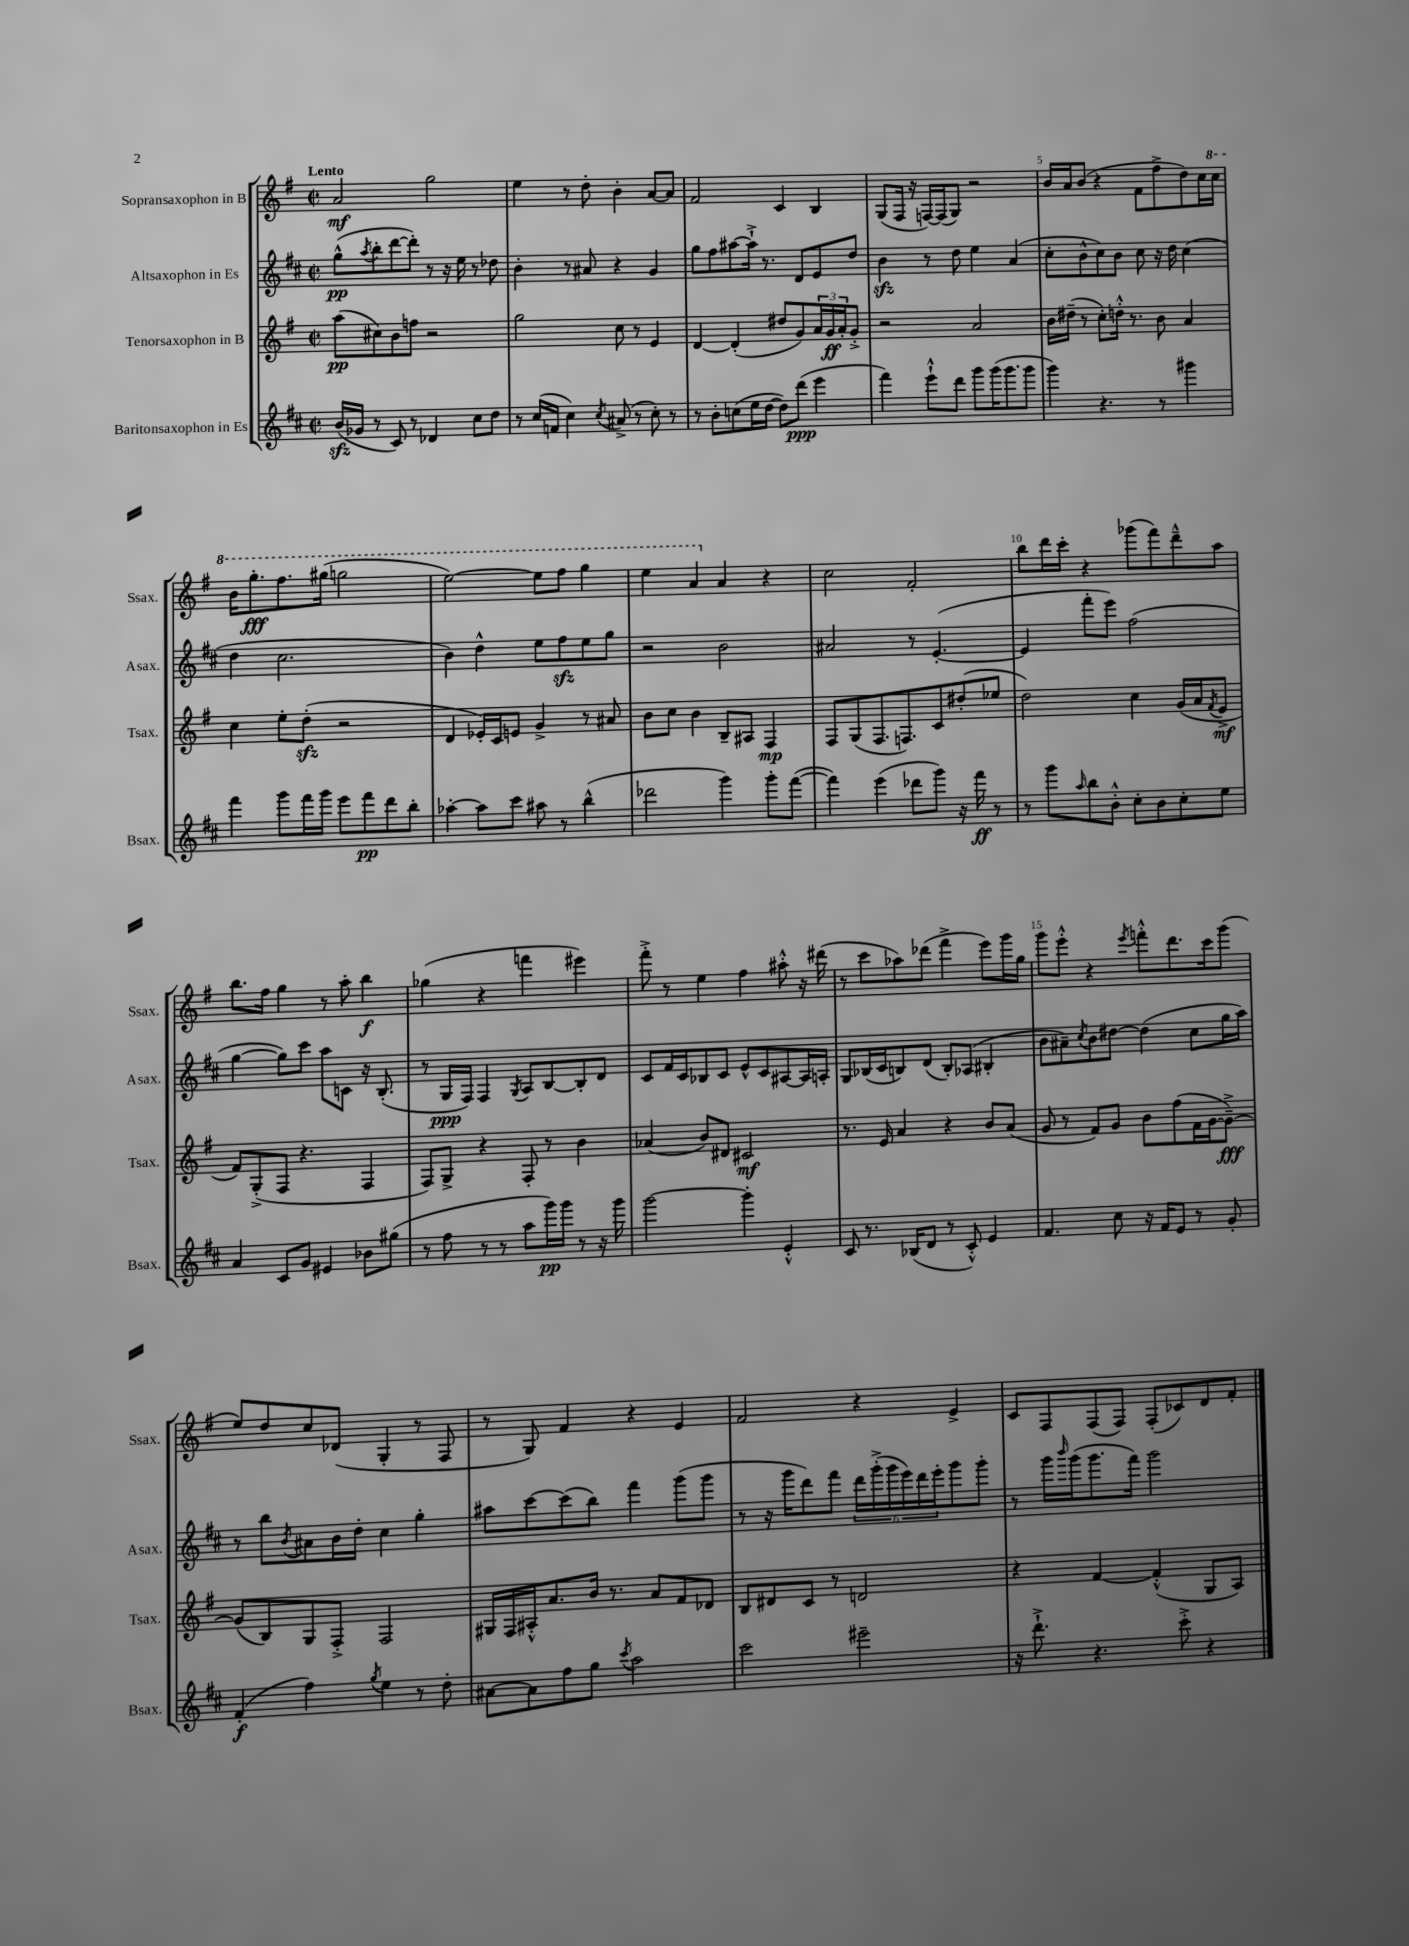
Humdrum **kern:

**kern	**dynam	**kern	**dynam	**kern	**dynam	**kern	**dynam
*part4	*part4	*part3	*part3	*part2	*part2	*part1	*part1
*staff4	*staff4	*staff3	*staff3	*staff2	*staff2	*staff1	*staff1
*I"Baritonsaxophon in Es	*	*I"Tenorsaxophon in B	*	*I"Altsaxophon in Es	*	*I"Sopransaxophon in B	*
*I'Bsax.	*	*I'Tsax.	*	*I'Asax.	*	*I'Ssax.	*
*clefG2	*	*clefG2	*	*clefG2	*	*clefG2	*
*k[f#c#]	*	*k[f#]	*	*k[f#c#]	*	*k[f#]	*
*M2/2	*	*M2/2	*	*M2/2	*	*M2/2	*
*met(c|)	*	*met(c|)	*	*met(c|)	*	*met(c|)	*
=1	=1	=1	=1	=1	=1	=1	=1
!	!	!	!	!	!	!LO:TX:a:B:t=Lento	!
(16bzz/LL	.	(8aa\L	pp	(8gg^^\L	pp	2a/	mf
16g-X/JJ	.	.	.	.	.	.	.
.	.	.	.	8qaa/	.	.	.
8r	.	8cc#X\)	.	8bb'\	.	.	.
8c#/)	.	8b\	.	[8ddd\	.	.	.
8r	.	8ffn\J	.	8ddd'\J])	.	.	.
4d-X/	.	2r	.	8r	.	2gg\	.
.	.	.	.	16r	.	.	.
.	.	.	.	16ee\	.	.	.
8cc#\L	.	.	.	8r	.	.	.
8dd\J	.	.	.	8dd-X\	.	.	.
=2	=2	=2	=2	=2	=2	=2	=2
8r	.	2gg\	.	4b'\	.	4ee\	.
(16cc#/LL	.	.	.	.	.	.	.
16fn/JJ	.	.	.	.	.	.	.
4cc#\)	.	.	.	8r	.	8r	.
.	.	.	.	8a#X/	.	8dd'\	.
8qcc#/	.	.	.	.	.	.	.
(8a#X^/	.	8cc\	.	4r	.	4b'\	.
8r	.	8r	.	.	.	.	.
8cc#'\)	.	4e/	.	4g/	.	[8a/L	.
8r	.	.	.	.	.	8a/J]	.
=3	=3	=3	=3	=3	=3	=3	=3
8r	.	[4d/	.	8gg\L	.	2f#/	.
8b'\L	.	.	.	8ff#\	.	.	.
(8ccn\	.	(4d'/]	.	[8aa#X\	.	.	.
16ee\L	.	.	.	16aa#`^\Jk]	.	.	.
[16dd\JJ	.	.	.	8.r	.	.	.
8dd\L])	.	8dd#X/L	.	.	.	4c/	.
(8ddd\J	ppp	8g/)	.	8d/L	.	.	.
4eee\	.	24a/L	.	8e/	.	4B/	.
.	.	24g/	ff	.	.	.	.
.	.	24a'/J	.	.	.	.	.
.	.	8g'^/J	.	8dd/J	.	.	.
=4	=4	=4	=4	=4	=4	=4	=4
4fff#\)	.	2r	.	4bzz\	.	(8G/L	.
.	.	.	.	.	.	16F#/Jk	.
.	.	.	.	.	.	16r	.
8eee`^^\L	.	.	.	8r	.	[16Fn/LL)	.
.	.	.	.	.	.	(16F/J]	.
8ddd\J	.	.	.	8dd\	.	8G/J)	.
8ggg\L	.	2a/	.	4ee\	.	2r	.
(16ggg\K	.	.	.	.	.	.	.
8.ggg\	.	.	.	.	.	.	.
.	.	.	.	(4a/	.	.	.
8ggg\J	.	.	.	.	.	.	.
=5	=5	=5	=5	=5	=5	=5	=5
4ggg\)	.	16b\LL	.	8cc#'\L	.	16b/LL	.
.	.	(16dd#X~\JJ	.	.	.	16a/J	.
.	.	8r	.	8b^^\	.	(8b/J	.
4.r	.	8cc'\L)	.	8cc#\)	.	4r	.
.	.	16ddn'^^\Jk	.	8b\J	.	.	.
.	.	8.r	.	.	.	.	.
.	.	.	.	8cc#\	.	8f#\L	.
8r	.	8b\	.	16r	.	8ff#^\	.
.	.	.	.	16dd\	.	.	.
4ggg#X\	.	4a/	.	(4cc#\	.	8dd\)	.
.	.	.	.	.	.	16cc\L	.
*	*	*	*	*	*	*8va	*
.	.	.	.	.	.	16ccc\JJ	.
!!LO:LB:g=z
=6	=6	=6	=6	=6	=6	=6	=6
4fff#\	.	4cc\	.	4dd\	.	16bb\KL	.
.	.	.	.	.	.	8.ggg'\	fff
8ggg\L	.	8ee'\L	.	2.cc#\	.	8.fff#\	.
16fff#\L	.	(8ddzz'\J	.	.	.	.	.
16ggg\JJ	.	.	.	.	.	(16ggg#X\Jk	.
8eee\L	.	2r	.	.	.	2gggn\	.
8fff#\	pp	.	.	.	.	.	.
8ddd\	.	.	.	.	.	.	.
8bb'\J	.	.	.	.	.	.	.
=7	=7	=7	=7	=7	=7	=7	=7
[4aa-X'\	.	4d/	.	4b\)	.	[2eee\)	.
8aa-\L]	.	16e-X'/LL)	.	4dd^^\	.	.	.
.	.	16c/J	.	.	.	.	.
8ccc#\J	.	8en/J	.	.	.	.	.
8aa#X\	.	4g^/	.	8ee\L	.	8eee\L]	.
8r	.	.	.	8ff#zz\	.	8fff#\J	.
(4bb^^\	.	8r	.	8ee\	.	4ggg\	.
.	.	8a#X/	.	8gg\J	.	.	.
=8	=8	=8	=8	=8	=8	=8	=8
2ddd-X\	.	8b\L	.	2r	.	4eee\	.
.	.	8cc\J	.	.	.	.	.
.	.	4b\	.	.	.	4aa/	.
*	*	*	*	*	*	*X8va	*
4ggg\)	.	8B~/L	.	2b\	.	4a/	.
.	.	8A#X/J	.	.	.	.	.
8ggg'\L	.	4F#/	mp	.	.	4r	.
([8fff#\J	.	.	.	.	.	.	.
=9	=9	=9	=9	=9	=9	=9	=9
4fff#\])	.	8F#/L	.	2a#X/	.	2cc\	.
.	.	(8G/	.	.	.	.	.
(4eee\	.	8.F#/	.	.	.	.	.
.	.	8.Fn/)	.	.	.	.	.
8ddd-X\L	.	.	.	8r	.	2f#'/	.
8ggg\J)	.	8c/	.	([4.e'/	.	.	.
16r	.	(8dd#X'/	.	.	.	.	.
16fff#\	ff	.	.	.	.	.	.
8r	.	8ee-X/J	.	.	.	.	.
=10	=10	=10	=10	=10	=10	=10	=10
8r	.	2dd\)	.	4e/]	.	8bb\L	.
8ggg\L	.	.	.	.	.	16ddd\L	.
.	.	.	.	.	.	16ccc'\JJ	.
16qqaa/	.	.	.	.	.	.	.
8bb\	.	.	.	8fff#'\L	.	4r	.
8b'^^\J	.	.	.	8eee\J)	.	.	.
8cc#'\L	.	4cc\	.	(2ff#\	.	(8ggg-X\L	.
8b\	.	.	.	.	.	8fff#\)	.
8cc#'\	.	(16g/LL	.	.	.	8ddd~^^\	.
.	.	16a/J	.	.	.	.	.
.	.	8qf#/	.	.	.	.	.
8ee\J	.	8e^/J	mf	.	.	8aa\J	.
!!LO:LB:g=z
=11	=11	=11	=11	=11	=11	=11	=11
4a/	.	8f#/L)	.	[4gg\	.	8.bb\L	.
.	.	(8G'^/	.	.	.	.	.
.	.	.	.	.	.	16ff#\Jk	.
8c#/L	.	8F#/J	.	8gg\L])	.	4gg\	.
8g/J	.	4.r	.	8ccc#\J	.	.	.
4e#X/	.	.	.	8aa\L	.	8r	.
.	.	.	.	8cn\J	.	8aa'\	.
8b-X\L	.	4F#/	.	16r	.	4bb\	f
.	.	.	.	(8.B'/	.	.	.
(8gg#X\J	.	.	.	.	.	.	.
=12	=12	=12	=12	=12	=12	=12	=12
8r	.	8F#/L)	.	8r	.	(4gg-X\	.
8ff#\	.	8G^/J	.	16G/LL	ppp	.	.
.	.	.	.	16F#/JJ)	.	.	.
8r	.	4r	.	4F#/	.	4r	.
8r	.	.	.	.	.	.	.
.	.	.	.	8qG/	.	.	.
8aa\L	.	8F#'/	.	8A/L	.	4fffn\	.
16ggg\L)	pp	8r	.	[8B/	.	.	.
16ggg\JJ	.	.	.	.	.	.	.
8r	.	4b\	.	8B'/]	.	4eee#X\)	.
16r	.	.	.	8d/J	.	.	.
16ggg\	.	.	.	.	.	.	.
=13	=13	=13	=13	=13	=13	=13	=13
[2ggg\	.	(4a-X/	.	8c#/L	.	8fff#'^\	.
.	.	.	.	16f#/L	.	8r	.
.	.	.	.	16c#/J	.	.	.
.	.	8b/L)	.	8B-X/	.	4ee\	.
.	.	8d#X/J	.	8c#/J	.	.	.
4ggg'\]	.	2c#X/	mf	8e^^/L	.	4ff#\	.
.	.	.	.	8c#/	.	.	.
4e'^^/	.	.	.	[8A#X/	.	8aa#X'^^\	.
.	.	.	.	16A#/L]	.	16r	.
.	.	.	.	16An'/JJ	.	(16ddd#X\	.
=14	=14	=14	=14	=14	=14	=14	=14
8c#/	.	8.r	.	8G/L	.	8r	.
8.r	.	.	.	(16B-X/L	.	8ccc\L	.
.	.	16e/	.	16c#/J	.	.	.
.	.	4a/	.	8Bn/)	.	8aa-X\)	.
(16B-X/KL	.	.	.	.	.	.	.
8d/J	.	.	.	(8d/J	.	(8ddd-X\J	.
8r	.	4r	.	8B'/L)	.	4fff#^\	.
8c#'^^/)	.	.	.	(8A-X/J	.	.	.
4e/	.	8b/L	.	4B#X'/	.	8eee\L)	.
.	.	(8a/J	.	.	.	16ggg\L	.
.	.	.	.	.	.	16gg\JJ	.
=15	=15	=15	=15	=15	=15	=15	=15
4.f#/	.	8g/	.	8b\L	.	8ggg\L	.
.	.	8r	.	8a#X~\)	.	8eee'^^\J	.
.	.	.	.	8qcc#/	.	.	.
.	.	8f#/L)	.	8b\	.	4r	.
8cc#\	.	8g/J	.	[8dd#X\J	.	.	.
.	.	.	.	.	.	8qeee/	.
16r	.	8b\L	.	(4dd#\]	.	8fffn'^^\L	.
16f#/KL	.	.	.	.	.	.	.
8e/J	.	(8ff#\	.	.	.	8.ddd\	.
8r	.	16f#\L	.	8cc#\L	.	.	.
.	.	[16g\J	.	.	.	16ccc\k	.
8g'/	.	8g~^\J_)	fff	16gg\L	.	(8ggg\J	.
.	.	.	.	16aa\JJ)	.	.	.
!!LO:LB:g=z
=16	=16	=16	=16	=16	=16	=16	=16
(4f#'/	f	(8g/L]	.	8r	.	8ee/L)	.
.	.	8B/)	.	8bb\L	.	8dd/	.
.	.	.	.	8qb/	.	.	.
4ff#\)	.	8G/	.	8a#X\	.	8cc/	.
.	.	8F#'^/J	.	16b\L	.	(8d-X/J	.
.	.	.	.	16dd'\JJ	.	.	.
8qgg/	.	.	.	.	.	.	.
4ee\	.	2F#/	.	4cc#\	.	4G'/	.
8r	.	.	.	4gg'\	.	8r	.
8dd'\	.	.	.	.	.	8F#/	.
=17	=17	=17	=17	=17	=17	=17	=17
[8a#X\L	.	16G#X/LL	.	8aa#X\L	.	8r	.
.	.	16F#/	.	.	.	.	.
8a#\]	.	16A#X'^^/J	.	[8ccc#\	.	8G/)	.
.	.	8.a/	.	.	.	.	.
8ff#\	.	.	.	(8ccc#\]	.	4f#/	.
8gg\J	.	16b/Jk	.	8bb\J)	.	.	.
.	.	8.r	.	.	.	.	.
8qccc#/	.	.	.	.	.	.	.
2aa\	.	.	.	4fff#\	.	4r	.
.	.	8a/L	.	.	.	.	.
.	.	8f#/	.	(8ggg\L	.	4e/	.
.	.	8d-X/J	.	8ggg\J	.	.	.
=18	=18	=18	=18	=18	=18	=18	=18
2ccc#\	.	8B/L	.	8r	.	2f#/	.
.	.	8d#X/	.	16r	.	.	.
.	.	.	.	16ggg\KL	.	.	.
.	.	8c/J	.	8ddd\)	.	.	.
.	.	8r	.	8fff#\J	.	.	.
2eee#X~\	.	2dn/	.	24ddd\LL	.	4r	.
.	.	.	.	(24ggg'^\	.	.	.
.	.	.	.	24ggg\	.	.	.
.	.	.	.	24eee\)	.	.	.
.	.	.	.	24ddd\	.	.	.
.	.	.	.	24eee'\J	.	.	.
.	.	.	.	8ggg\	.	4e^/	.
.	.	.	.	8ggg'\J	.	.	.
=19	=19	=19	=19	=19	=19	=19	=19
16r	.	4r	.	8r	.	8c/L	.
8.ddd`^\	.	.	.	.	.	.	.
.	.	.	.	16ggg\LL	.	8F#/	.
.	.	.	.	16qqbbb/	.	.	.
.	.	.	.	(16ggg\J	.	.	.
4.r	.	[4f#/	.	8.ggg\	.	(8F#/	.
.	.	.	.	.	.	8F#/J)	.
.	.	.	.	16fff#\Jk)	.	.	.
.	.	(4f#'^^/]	.	2ggg\	.	(8F#'/L	.
8ccc#'^\	.	.	.	.	.	8c-X/)	.
4r	.	8G/L	.	.	.	8d/	.
.	.	8A/J)	.	.	.	8f#'/J	.
==	==	==	==	==	==	==	==
*-	*-	*-	*-	*-	*-	*-	*-
